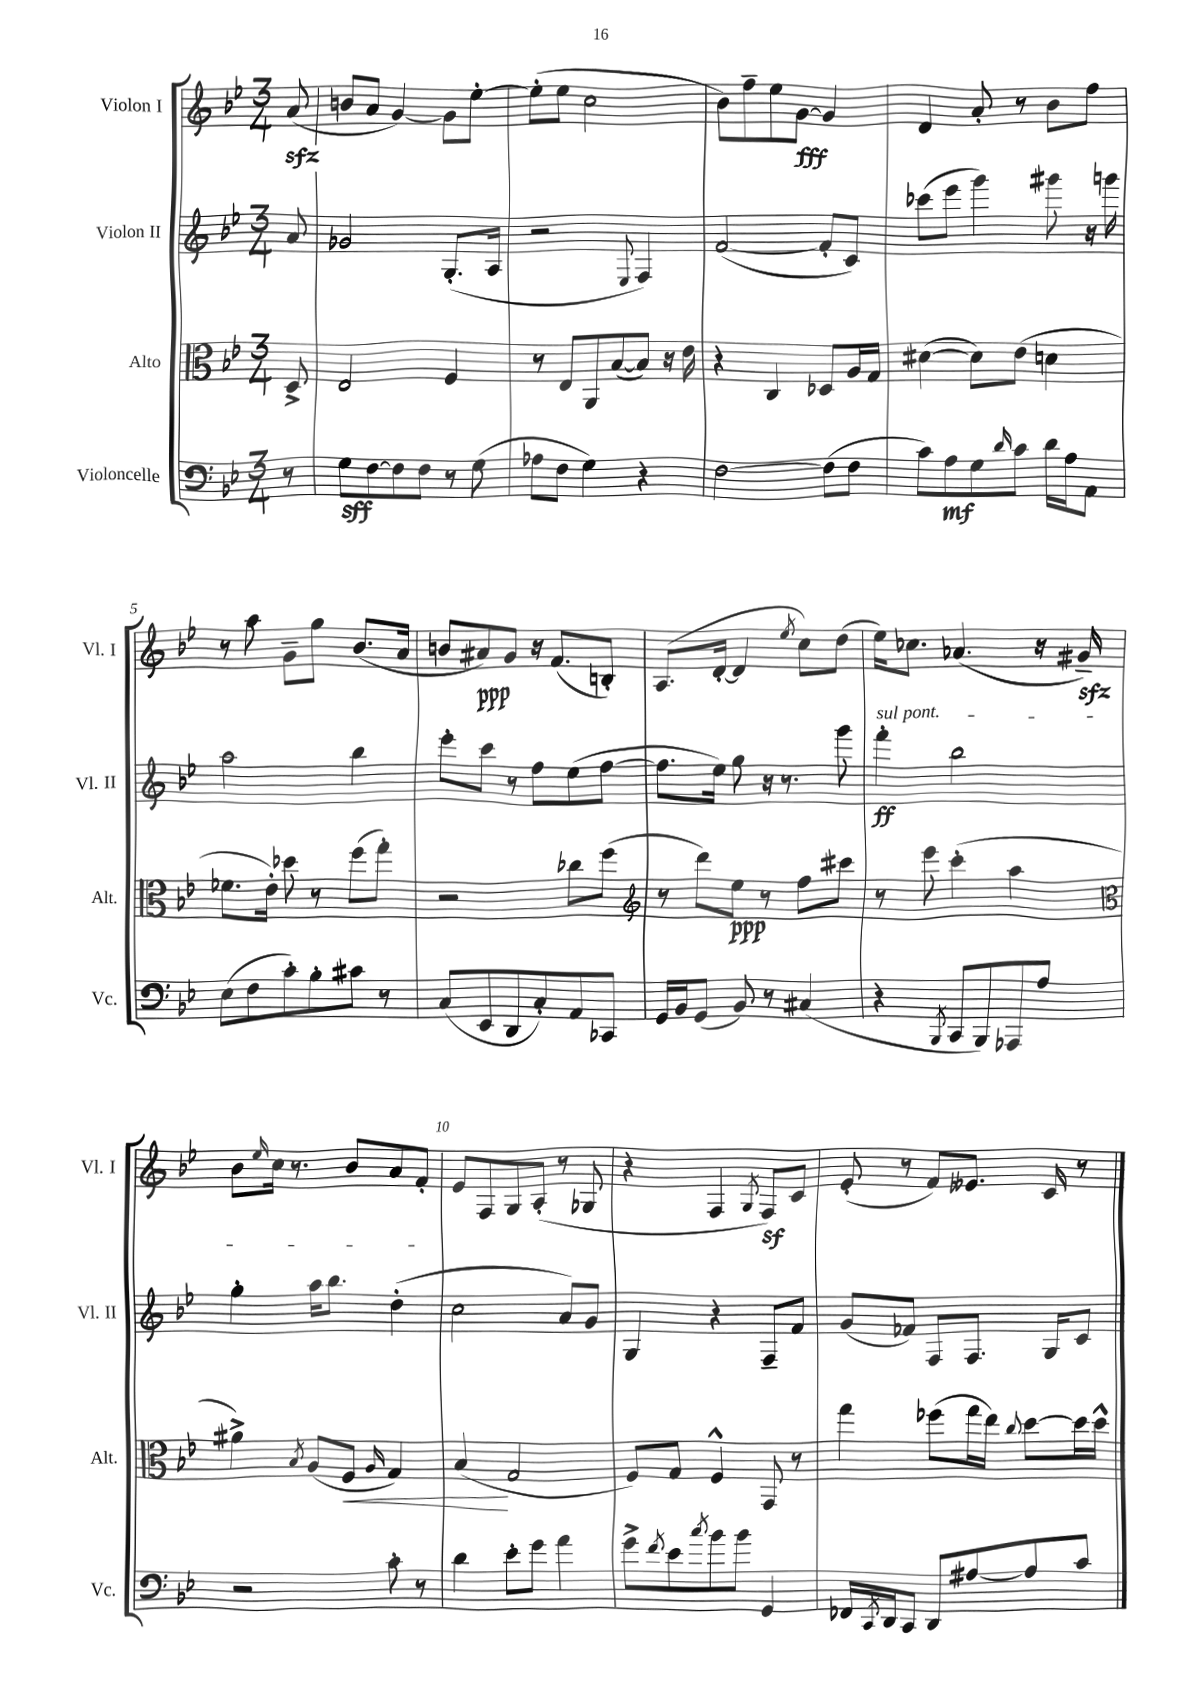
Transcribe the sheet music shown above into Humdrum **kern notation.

**kern	**kern	**kern	**kern
*staff4	*staff3	*staff2	*staff1
*clefF4	*clefC3	*clefG2	*clefG2
*k[b-e-]	*k[b-e-]	*k[b-e-]	*k[b-e-]
*M3/4	*M3/4	*M3/4	*M3/4
8r	8D^	8a	(8a
=	=	=	=
8G	2E-	2g-	8b
[8F	.	.	8a
8F]	.	.	[4g)
8F	.	.	.
8r	4F	(8.G'	8g]
(8G	.	.	[8ee-'
.	.	16A	.
=	=	=	=
8A-	8r	2r	(8ee-']
8F	8E-	.	8ee-
4G)	8AA	.	2cc
.	([8B-	.	.
.	.	8qqE-	.
4r	8B-])	4F)	.
.	16r	.	.
.	16e-	.	.
=	=	=	=
[2F	4r	([2f	8b-)
.	.	.	8ff~
.	4C	.	8ee-
.	.	.	[8g
(8F]	8D-	8f']	4g]
8F	16A	8c)	.
.	16G	.	.
=	=	=	=
8c)	([4d#	(8ccc-	4d
8A	.	8eee-	.
8G	8d#])	4ggg)	8a'
16qqd	.	.	.
8c	(8e-	.	8r
16d	4d	8ggg#	8b-
16A	.	.	.
8AA	.	16r	8ff
.	.	16ggg	.
=	=	=	=
(8E-	8.f-	2aa	8r
8F	.	.	8aa
.	16e-')	.	.
8c')	8dd-	.	8g~
8B-'	8r	.	8gg
8c#	(8ff	4bb-	(8.b-
8r	8gg')	.	.
.	.	.	16a
=	=	=	=
(8C	2r	8eee-'	8b
8EE-	.	8ccc	8a#)
8DD	.	8r	8g
8C')	.	8ff	16r
.	.	.	(8.f
8AA	8cc-	(8ee-	.
8CC-	(8ff	[8ff	8B')
=	=	=	=
*	*clefG2	*	*
16GG	8r	8.ff]	(8.A
16BB-	.	.	.
(8GG	8ddd)	.	.
.	.	16ee-)	[16d'
8BB-)	8ee-	8gg	4d]
8r	8r	16r	.
.	.	8.r	.
.	.	.	8qee-
(4C#	8ff	.	8cc)
.	8ccc#	8ggg	(8dd
=	=	=	=
4r	8r	4fff'	16ee-)
.	.	.	8.cc-
.	8eee-	.	.
8qBBB-	.	.	.
8CC	(4ccc'	2bb-	(4.a-
8BBB-)	.	.	.
8AAA-	4aa	.	.
8A	.	.	16r
.	.	.	16g#~)
=	=	=	=
*	*clefC3	*	*
2r	4a#^)	4gg'	8b-
.	.	.	16qqee-
.	.	.	16cc
.	.	.	8.r
.	8qB-	.	.
.	(8A	16aa	.
.	.	8.bb-	.
.	8F	.	8b-
.	16qqA	.	.
8c'	4G)	(4dd'	8a
8r	.	.	8f'
=	=	=	=
4d	(4B-	2cc	8e-
.	.	.	8F
8e-'	2G	.	8G
8g	.	.	(8A'
4a	.	8a)	8r
.	.	8g	8G-
=	=	=	=
8g^	8F)	4G	4r
8qf	.	.	.
8e-	8G	.	.
8qcc	.	.	.
8b-	4F^^	4r	4F
8b-	.	.	.
.	.	.	8qG
4GG	8GG	8F~	8F)
.	8r	8f	8c
=	=	=	=
16FF-	4gg	(8g	(8e-'
8qCC	.	.	.
16DD	.	.	.
8CC	.	8f-)	8r
8DD	(8ff-	8F	8f)
[8A#	16gg	8.F	8.e--
.	16ee-)	.	.
.	8qqcc	.	.
8A#]	[8dd	.	.
.	.	16G	16c
8c	16dd]	8c	8r
.	16dd^^	.	.
==	==	==	==
*-	*-	*-	*-
